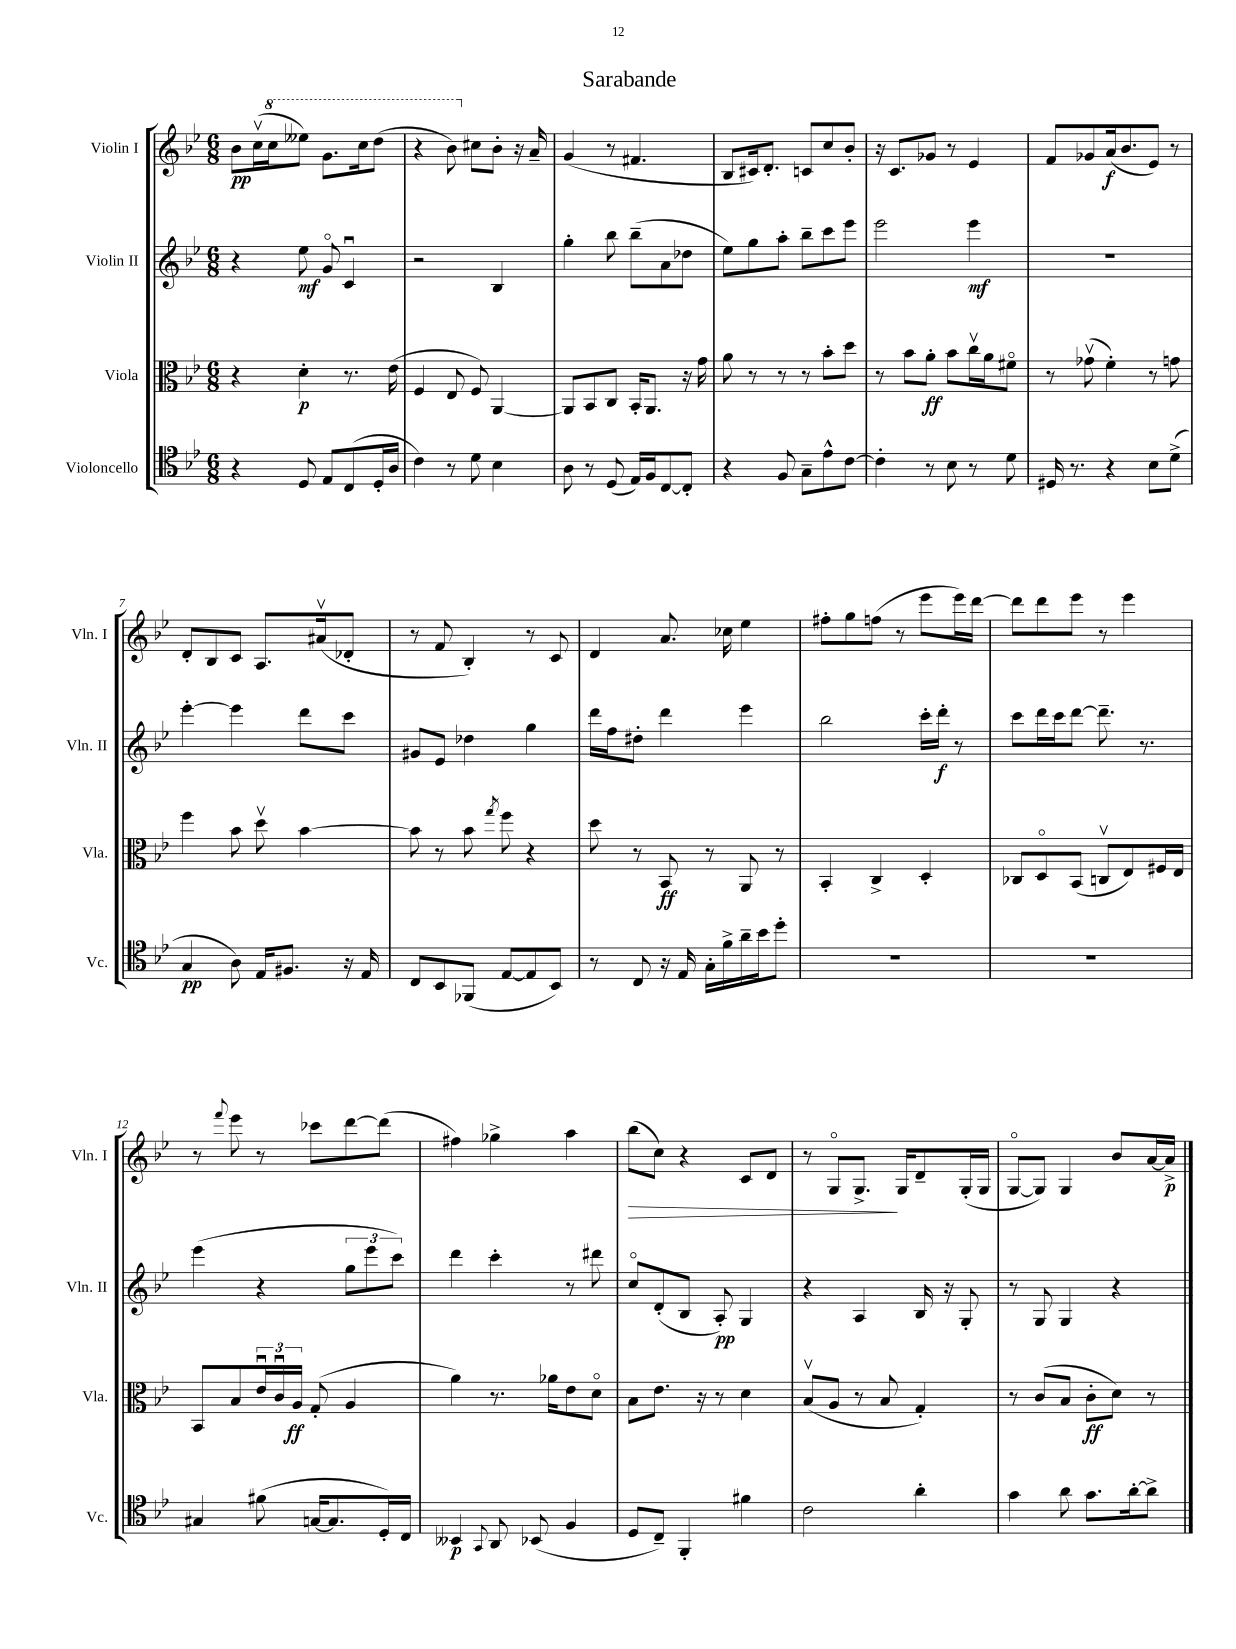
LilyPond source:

\header { title = "Sarabande" }
<<
\new StaffGroup <<
\new Staff = "s0" \with { instrumentName = "Violin I" shortInstrumentName = "Vln. I" } {
    \clef treble \key bes \major \numericTimeSignature \time 6/8
    bes'8\pp c''16\upbow( \ottava #1 c'''16 eeses'''8) g''8. c'''16 d'''8( |
    r4 bes''8) \ottava #0 cis''8 bes'8-. r16 a'16-- |
    g'4( r8 fis'4. |
    bes8 cis'16) d'8.-. c'8 c''8 bes'8-. |
    r16 c'8. ges'8 r8 ees'4 |
    f'8 ges'8 a'16\f( bes'8. ees'8) r8 |
    d'8-. bes8 c'8 a8. ais'16\upbow( des'8-. |
    r8 f'8 bes4-.) r8 c'8 |
    d'4 a'8. ces''16 ees''4 |
    fis''8-. g''8 f''8( r8 ees'''8 ees'''16) d'''16~ |
    d'''8 d'''8 ees'''8 r8 ees'''4 |
    r8 \appoggiatura { f'''8 } ees'''8 r8 ces'''8 d'''8~ d'''8( |
    fis''4) ges''4-> a''4 |
    bes''8\>( c''8) r4 c'8 d'8 |
    r8 g8\flageolet g8.->\! g16 d'8-- g16-.( g16 |
    g8~\flageolet g8) g4 bes'8 a'16~ a'16->\p \bar "|." |
}
\new Staff = "s1" \with { instrumentName = "Violin II" shortInstrumentName = "Vln. II" } {
    \clef treble \key bes \major \numericTimeSignature \time 6/8
    r4 ees''8\mf g'8\flageolet c'4\downbow |
    r2 bes4 |
    g''4-. bes''8 bes''8--( a'8 des''8 |
    ees''8) g''8 a''8-. bes''8-- c'''8 ees'''8 |
    ees'''2 ees'''4\mf |
    R2. |
    ees'''4~-. ees'''4 d'''8 c'''8 |
    gis'8 ees'8 des''4 g''4 |
    d'''16 f''16 dis''8-. d'''4 ees'''4 |
    bes''2 c'''16-. d'''16-.\f r8 |
    c'''8 d'''16 c'''16 d'''8~ d'''8.-- r8. |
    ees'''4( r4 \tuplet 3/2 { g''8 ees'''8 c'''8) } |
    d'''4 c'''4-. r8 dis'''8 |
    c''8\flageolet d'8-.( bes8 a8-.\pp) g4 |
    r4 a4 bes16 r16 g8-. |
    r8 g8 g4 r4 \bar "|." |
}
\new Staff = "s2" \with { instrumentName = "Viola" shortInstrumentName = "Vla." } {
    \clef alto \key bes \major \numericTimeSignature \time 6/8
    r4 d'4-.\p r8. ees'16( |
    f4 ees8 f8) a,4~ |
    a,8 bes,8 c8 bes,16-. a,8. r16 g'16 |
    a'8 r8 r8 r8 bes'8-. d''8 |
    r8 bes'8 a'8-.\ff bes'8 c''16\upbow a'16 fis'8\flageolet |
    r8 ges'8\upbow( f'4-.) r8 g'8 |
    f''4 bes'8 d''8\upbow bes'4~ |
    bes'8 r8 bes'8 \acciaccatura { g''8 } f''8 r4 |
    d''8 r8 bes,8\ff r8 a,8 r8 |
    bes,4-. c4-> d4-. |
    ces8 d8\flageolet bes,8( c8\upbow ees8) fis16 ees16 |
    bes,8 bes8 \tuplet 3/2 { ees'16\downbow c'16\downbow a16\ff } g8-.( a4 |
    a'4) r8. aes'16 ees'8 d'8\flageolet |
    bes8 ees'8. r16 r8 d'4 |
    bes8\upbow( a8 r8 bes8 g4-.) |
    r8 c'8( bes8 c'8-.\ff d'8) r8 \bar "|." |
}
\new Staff = "s3" \with { instrumentName = "Violoncello" shortInstrumentName = "Vc." } {
    \clef tenor \key bes \major \numericTimeSignature \time 6/8
    r4 d8 ees8 c8( d16-. a16 |
    c'4) r8 d'8 bes4 |
    a8 r8 d8( ees16) f16 c8~ c8-. |
    r4 f8 g8-- ees'8-^ c'8~ |
    c'4-. r8 bes8 r8 d'8 |
    dis16 r8. r4 bes8 d'8->( |
    g4\pp a8) ees16 fis8. r16 ees16 |
    c8 bes,8 fes,8( ees8~ ees8 bes,8) |
    r8 c8 r16 ees16 g16-. f'16-> a'16-- bes'16 d''8-. |
    R2. |
    R2. |
    gis4 fis'8( g16~ g8. d16-.) c16 |
    beses,4\p \appoggiatura { g,8 } a,8 bes,8( f4 |
    d8 c8--) f,4-. fis'4 |
    c'2 a'4-. |
    g'4 a'8 g'8. a'16~-. a'8-> \bar "|." |
}
>>
>>
